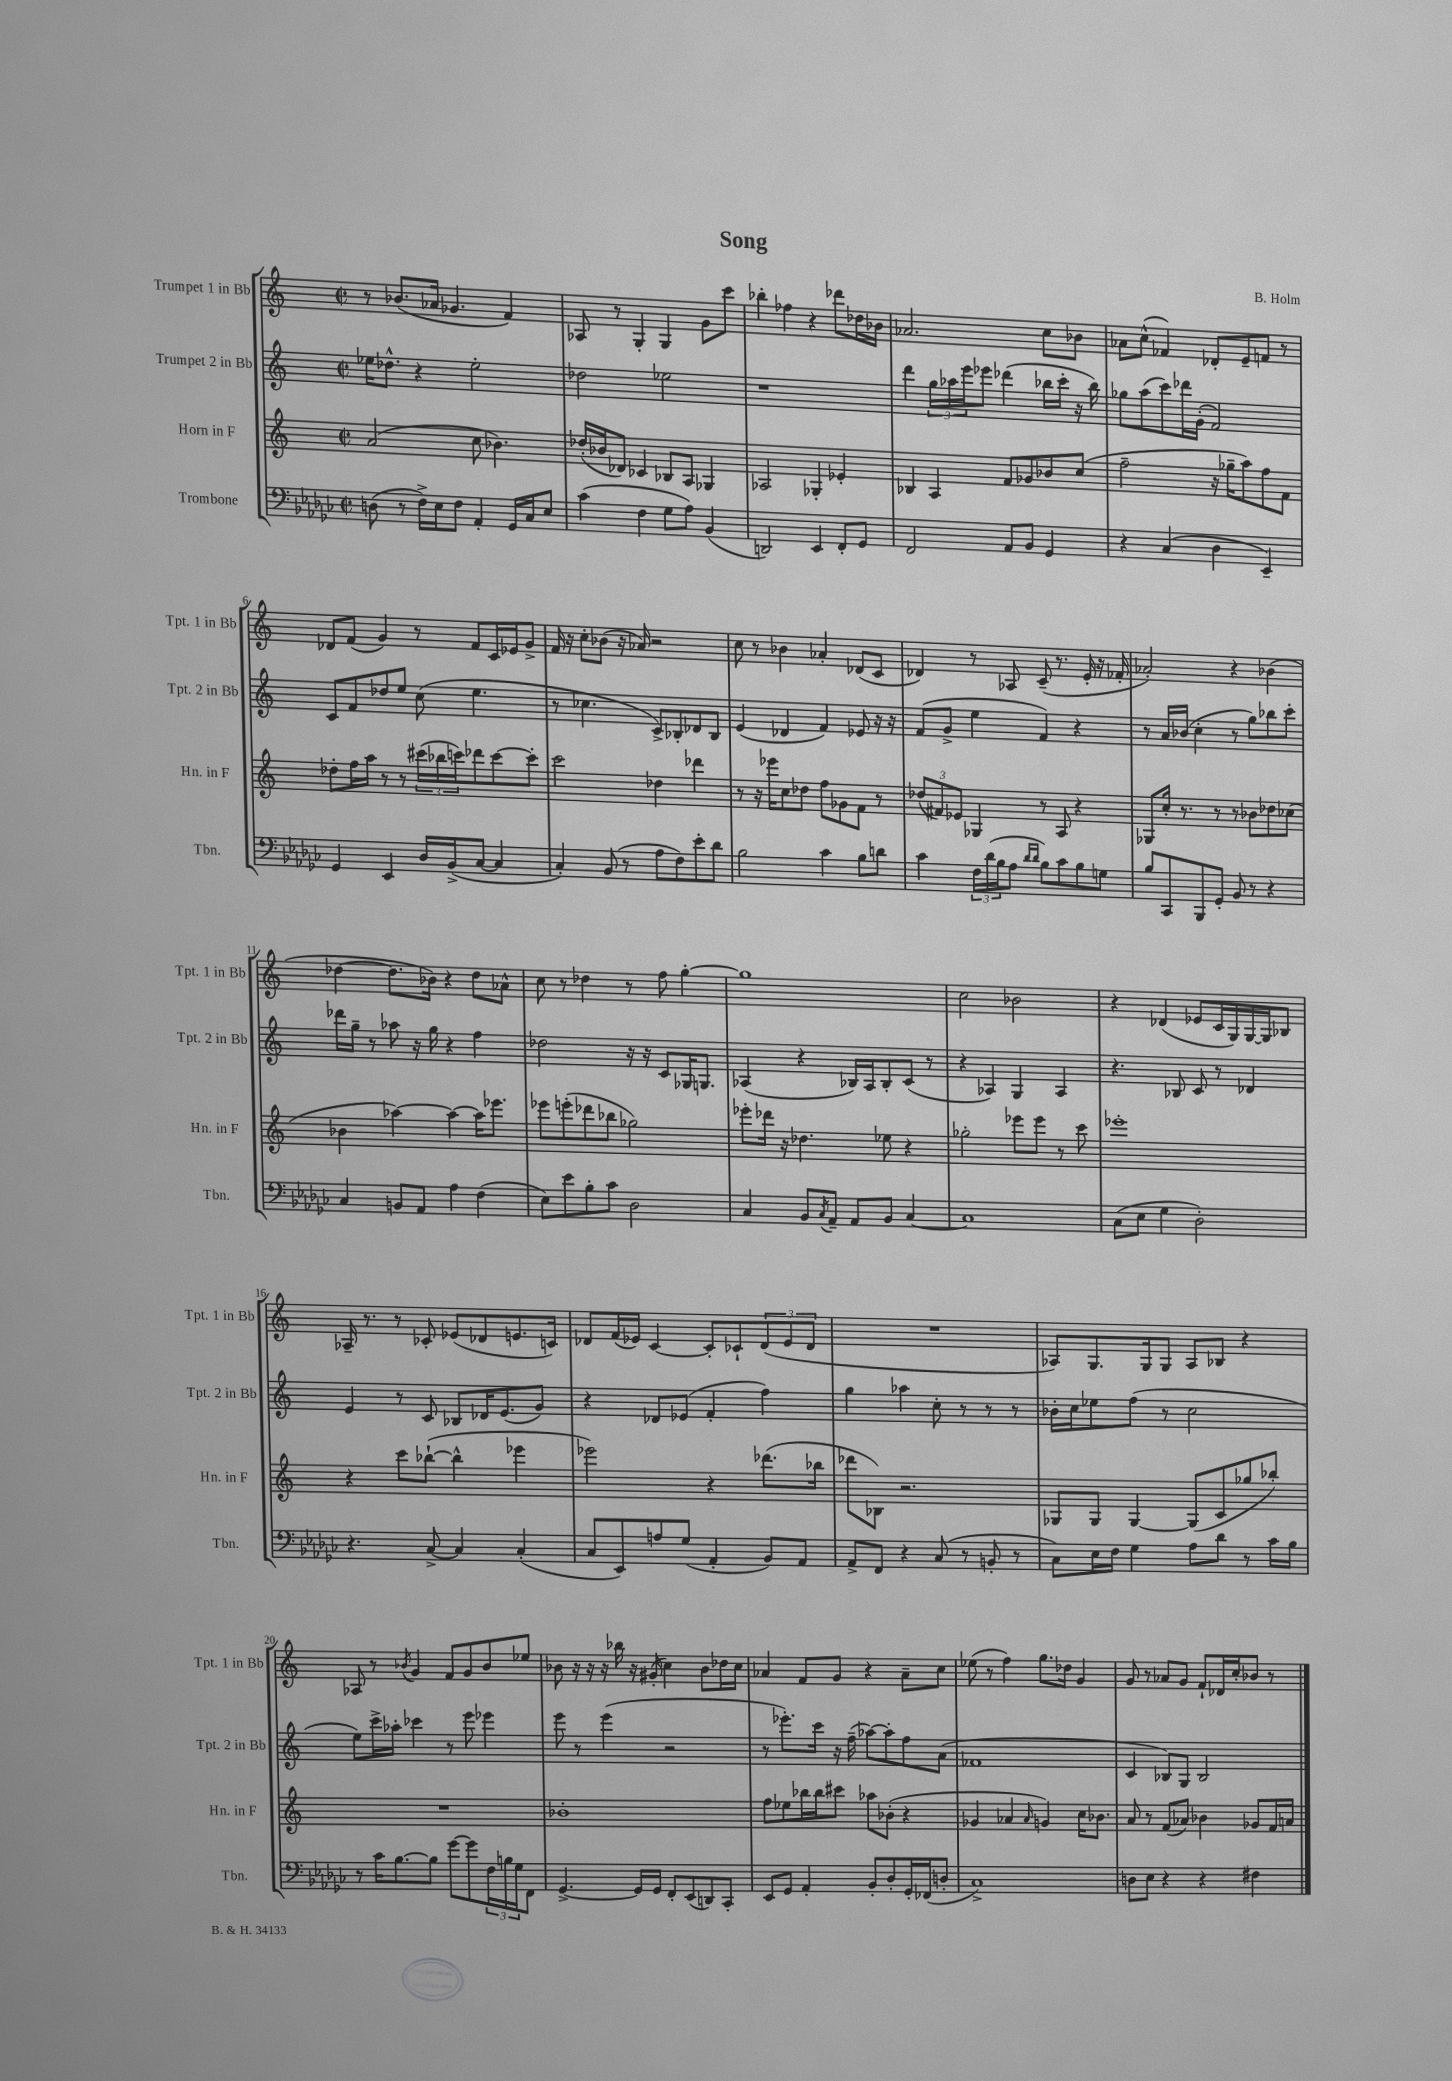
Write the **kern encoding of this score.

**kern	**kern	**kern	**kern
*part4	*part3	*part2	*part1
*staff4	*staff3	*staff2	*staff1
*I"Trombone	*I"Horn in F	*I"Trumpet 2 in Bb	*I"Trumpet 1 in Bb
*I'Tbn.	*I'Hn. in F	*I'Tpt. 2 in Bb	*I'Tpt. 1 in Bb
*clefF4	*clefG2	*clefG2	*clefG2
*k[b-e-a-d-g-c-]	*k[]	*k[]	*k[]
*M2/2	*M2/2	*M2/2	*M2/2
*met(c|)	*met(c|)	*met(c|)	*met(c|)
=1	=1	=1	=1
(8Dn\	(2a/	16ee-X\KL	8r
.	.	8.dd-X^^\J	.
8r	.	.	(8.b-X/L
16F^\LL)	.	4r	.
16E-\J	.	.	16a-X/Jk
8F\J	.	.	4.g-X/
4AA-'/	8cc\	2ee-'\	.
.	4.b-X\)	.	.
16GG-/LL	.	.	4f/)
16C-/J	.	.	.
8E-/J	.	.	.
=2	=2	=2	=2
(4c-\	(16dd-X'/LL	2dd-X\	8A-X/
.	16b-X/J	.	.
.	8d-X/J)	.	8r
4F\	4c-X/	.	4G'/
8G-\L	8B-X/L	2ee-X\	4G/
8A-\J)	8A/J	.	.
(4BB-/	4G-X/	.	8g\L
.	.	.	8ccc\J
=3	=3	=3	=3
2DDn/)	2A-X/	1r	4bb-X'\
.	.	.	4ff-X\
4EE-/	4G-X'/	.	4r
8FF'/L	4e-X'/	.	8ddd-X\L
8GG-/J	.	.	16dd-X\L
.	.	.	16b-X\JJ
=4	=4	=4	=4
2FF/	4B-X/	4ddd\	2.a-X/
.	4A/	24gg\LL	.
.	.	24aa-X\	.
.	.	24eee\J	.
.	.	8eee-X\J	.
8AA-/L	8f/L	(4ddd-X\	.
8BB-/J	8g-X/	.	.
4GG-/	8b-X/	16bb-X\LL	8cc\L
.	.	16ccc'\JJ	.
.	(8cc/J	16r	8b-X\J
.	.	16bb-\)	.
=5	=5	=5	=5
4r	2ff~\	8gg-X\L	8a-X\L
.	.	(8aa\	(8cc^^\J
(4C-/	.	8ccc\)	4f-X/)
.	.	16ddd-X\L	.
.	.	(16g'\JJ	.
4D-\	16r	2f/)	8d-X'/L
.	16gg-X~\KL	.	.
.	8aa\)	.	8e~/
4EE-~/)	8ff\	.	8fn/J
.	8f\J	.	8r
!!LO:LB:g=z
=6	=6	=6	=6
4GG-/	8dd-X'\L	8c/L	8d-X/L
.	16ff\L	8f/	(8f/J
.	16aa\JJ	.	.
4EE-/	8r	8dd-X/	4g/)
.	8r	8ee/J	.
16D-/LL	(24ccc#X\LL	(8cc\	8r
.	24bb-X\	.	.
(16BB-^/J	.	.	.
.	24cccn\J)	.	.
[8C-/J	8ddd-X\	4.ee\	8f/L
4C-/]	[8ccc\	.	16c/L
.	.	.	16e-X/J
.	8ccc'\J]	.	8g^/J
=7	=7	=7	=7
4C-'/)	2ccc\	8r	16f/
.	.	.	16r
.	.	4.cc-X\	8cc'\L
(8BB-/	.	.	(8b-X\J
8r	.	.	16r
.	.	.	16a-X/)
8A-\L	4dd-X\	8c^/L)	2r
8F\)	.	8B-X'/	.
8e-'\	4ddd-X\	8d-X/	.
8d-\J	.	8B-/J	.
=8	=8	=8	=8
2B-\	8r	(4e/	8cc\
.	16r	.	8r
.	16eee-X\KL	.	.
.	8cc\	4d-X/	4b-X\
.	8dd-X\J	.	.
4c-\	8ff\L	4f/)	4a-X'/
.	8g-X\	.	.
8B-\L	8f\J	8e-X/	(8d-X/L
8dn\J	8r	16r	8c/J
.	.	16r	.
=9	=9	=9	=9
4c-\	(12dd-X/L	(8f/L	4d-X/)
.	12f#X/)	.	.
.	.	8g^/J	.
.	12e-X/J	.	.
24F\LL	4G-X/	4ee\	8r
(24d-\	.	.	.
24B-\J	.	.	.
8A-\J	.	.	8A-X/
16qqd-/LL	.	.	.
16qqd-/JJ	.	.	.
8B-\L)	8r	4f/)	(8c~/
8c-\	8A/	.	8.r
8B-\	4r	4r	.
.	.	.	16e'/
8Gn\J	.	.	16r
.	.	.	16f-X'/
=10	=10	=10	=10
8B-/L	8G-X/L	8r	2a-X'/)
8CC-/	16cc'/Jk	16a/LL	.
.	8.r	(16b-X/JJ	.
8BBB-/	.	4cc'\	.
8GG-'/J	8r	.	.
8BB-/	8r	8r	4r
8r	8b-X\L	8gg\L)	.
4r	8dd-X\	8bb-X\	(4b-X\
.	(8cc-X\J	8ccc'\J	.
!!LO:LB:g=z
=11	=11	=11	=11
4C-/	4b-X\	16ddd-X\LL	[4dd-X\
.	.	16gg~\JJ	.
.	.	8r	.
8BBn/L	[4aa-X\)	8aa-X\	8.dd-\L]
8AA-/J	.	16r	.
.	.	16gg\	16b-X\Jk)
4A-\	4aa-\_	4r	4r
(4F\	16aa-\KL]	4ff\	8dd-\L
.	8.eee-X\J	.	.
.	.	.	8a-X^^\J
=12	=12	=12	=12
8E-\L)	8eee-X\L	2dd-X\	8cc\
8e-\	(8eeen'\	.	8r
8B-'\	8ddd-X\	.	4dd-X\
8c-\J	8bb-X\J	.	.
2D-\	2gg-X\)	16r	8r
.	.	16r	.
.	.	8c/L	8ff\
.	.	16G-X/K	[4gg'\
.	.	8.Gn/J	.
=13	=13	=13	=13
4C-/	8eee-X'\L	(4A-X/	1gg]
.	16ddd-X\Jk	.	.
.	16r	.	.
8BB-/L	4.dd-X\	4r	.
8qC-/	.	.	.
8AA-~/J	.	.	.
8AA-/L	.	16B-X/LL)	.
.	.	16A-/J	.
8BB-/J	8ee-X\	8B-'/	.
[4C-/	4r	(8c/J	.
.	.	8r	.
=14	=14	=14	=14
1C-]	2gg-X'\	4r	2cc\
.	.	4A-X/)	.
.	8eee-X\L	4G/	2b-X\
.	8eee-\J	.	.
.	8r	4A-/	.
.	8ccc\	.	.
=15	=15	=15	=15
(8C-\L	1eee-X'	4.r	4r
8E-\J	.	.	.
4G-\	.	.	(4d-X/
.	.	8B-X/	.
2D-'\)	.	8c/	8e-X/L
.	.	8r	16c/L
.	.	.	16G/)
.	.	4d-X/	[16G/
.	.	.	16G/J]
.	.	.	8B-X/J
!!LO:LB:g=z
=16	=16	=16	=16
4.r	4r	4e/	16A-X~/
.	.	.	8.r
.	8ccc\L	8r	8r
[8C-^/	([8bb-X`\J	8c/	8c-X'/
4C-/]	4bb-^^\]	8B-X/L	(8e-X/L
.	.	16d-X/K	8d-X/
.	.	(8.e/	.
(4C-'/	4eee-X\	.	8.en/
.	.	8g/J)	.
.	.	.	16cn/Jk)
=17	=17	=17	=17
8C-/L	2eee-X\)	4r	8d-X/L
8EE-/)	.	.	(16f/L
.	.	.	16e-X/JJ)
8An/	.	8d-X/L	[4c/
(8G-/J	.	(8e-X/J	.
4AA-'/	4r	4f'/	8c'/L]
.	.	.	8c-X`/
8BB-/L)	(8.ddd-X\L	4ff\)	(12d-/
.	.	.	12e-/
8AA-/J	.	.	.
.	.	.	12d-/J
.	16bb-X\Jk	.	.
=18	=18	=18	=18
8AA-^/L	8ddd-X\L	4gg\	1r
8FF/J	8B-X\J)	.	.
4r	2.r	4aa-X\	.
(8C-/	.	8cc'\	.
8r	.	8r	.
8BBn'/	.	8r	.
8r	.	8r	.
=19	=19	=19	=19
8C-\L)	8G-X/L	16b-X'\LL	8A-X/L)
.	.	16cc\J	.
16E-\L	8G-/J	8ee-X\	8.G/
16F\JJ	.	.	.
4G-\	[4G-/	(8ff\J	.
.	.	.	16G/k
.	.	8r	8G/J
8A-\L	(8G-/L]	2cc\	8A-/L
8d-\J	8c/	.	8B-X/J
8r	8gg-X/	.	4r
16c-\LL	8bb-X'/J)	.	.
16B-\JJ	.	.	.
!!LO:LB:g=z
=20	=20	=20	=20
8r	1r	8ee\L)	8A-X/
16c-\KL	.	16ccc^\L	8r
[8.B-\	.	16aa-X'\JJ	.
.	.	.	8qb-X/
.	.	4ccc-X\	4g/
8B-\J]	.	.	.
[8g-\L	.	8r	8f/L
8g-\]	.	8eee\	8g/
24F\L	.	4eee-X\	8b-/
24Bn\	.	.	.
24G-\J	.	.	.
8FF\J	.	.	8ee-X/J
=21	=21	=21	=21
[4.GG-^/	1b-X'	8eee\	8b-X\
.	.	8r	16r
.	.	.	16r
.	.	(4eee\	16r
.	.	.	16bb-X\
16GG-/LL]	.	.	16r
16GG-/JJ	.	.	(16g#X'/
8FF'/L	.	2r	4cc\)
(8EE-/	.	.	.
8DDn/)	.	.	8b-\L
8CC-'/J	.	.	16dd-X\L
.	.	.	16cc\JJ
=22	=22	=22	=22
8EE-/L	8ff\L	8r	4a-X/
8GG-/J	8ee-X\	8.eee-X'\L)	.
4AA-'/	16bb-X\L	.	8f/L
.	16bb-\J	16ccc\Jk	.
.	8ccc#X\J	16r	8g/J
.	.	(16ff~\	.
8BB-'/L	8aa-X\L	[8aa-X\L)	4r
8D-'/	(8b-X'\J	8aa-'\]	.
16GG-'/L	4r	8ff\	8a-~\L
(16FF-X/J	.	.	.
8Dn'/J	.	(8a\J	8cc\J
=23	=23	=23	=23
1C-^)	4g-X/	1f-X	(8ee-X\
.	.	.	8r
.	4a-X/	.	4ff\)
.	16qqa-/	.	.
.	4gn/)	.	8.gg\L
.	.	.	16dd-X\Jk
.	16cc\KL	.	4g/
.	8.b-X\J	.	.
=24	=24	=24	=24
8Dn\L	8a/	4c/	8g/
8E-\J	8r	.	8r
4r	(8f/L	8B-X/L)	8a-X/L
.	8a-X/J)	8G/J	8g/J
4r	4b-X\	2B-/	8f`/L
.	.	.	16d-X/L
.	.	.	16cc'/J
4F#X\	8g-X/L	.	8b-X/J
.	16f/L	.	8r
.	16an/JJ	.	.
==	==	==	==
*-	*-	*-	*-
